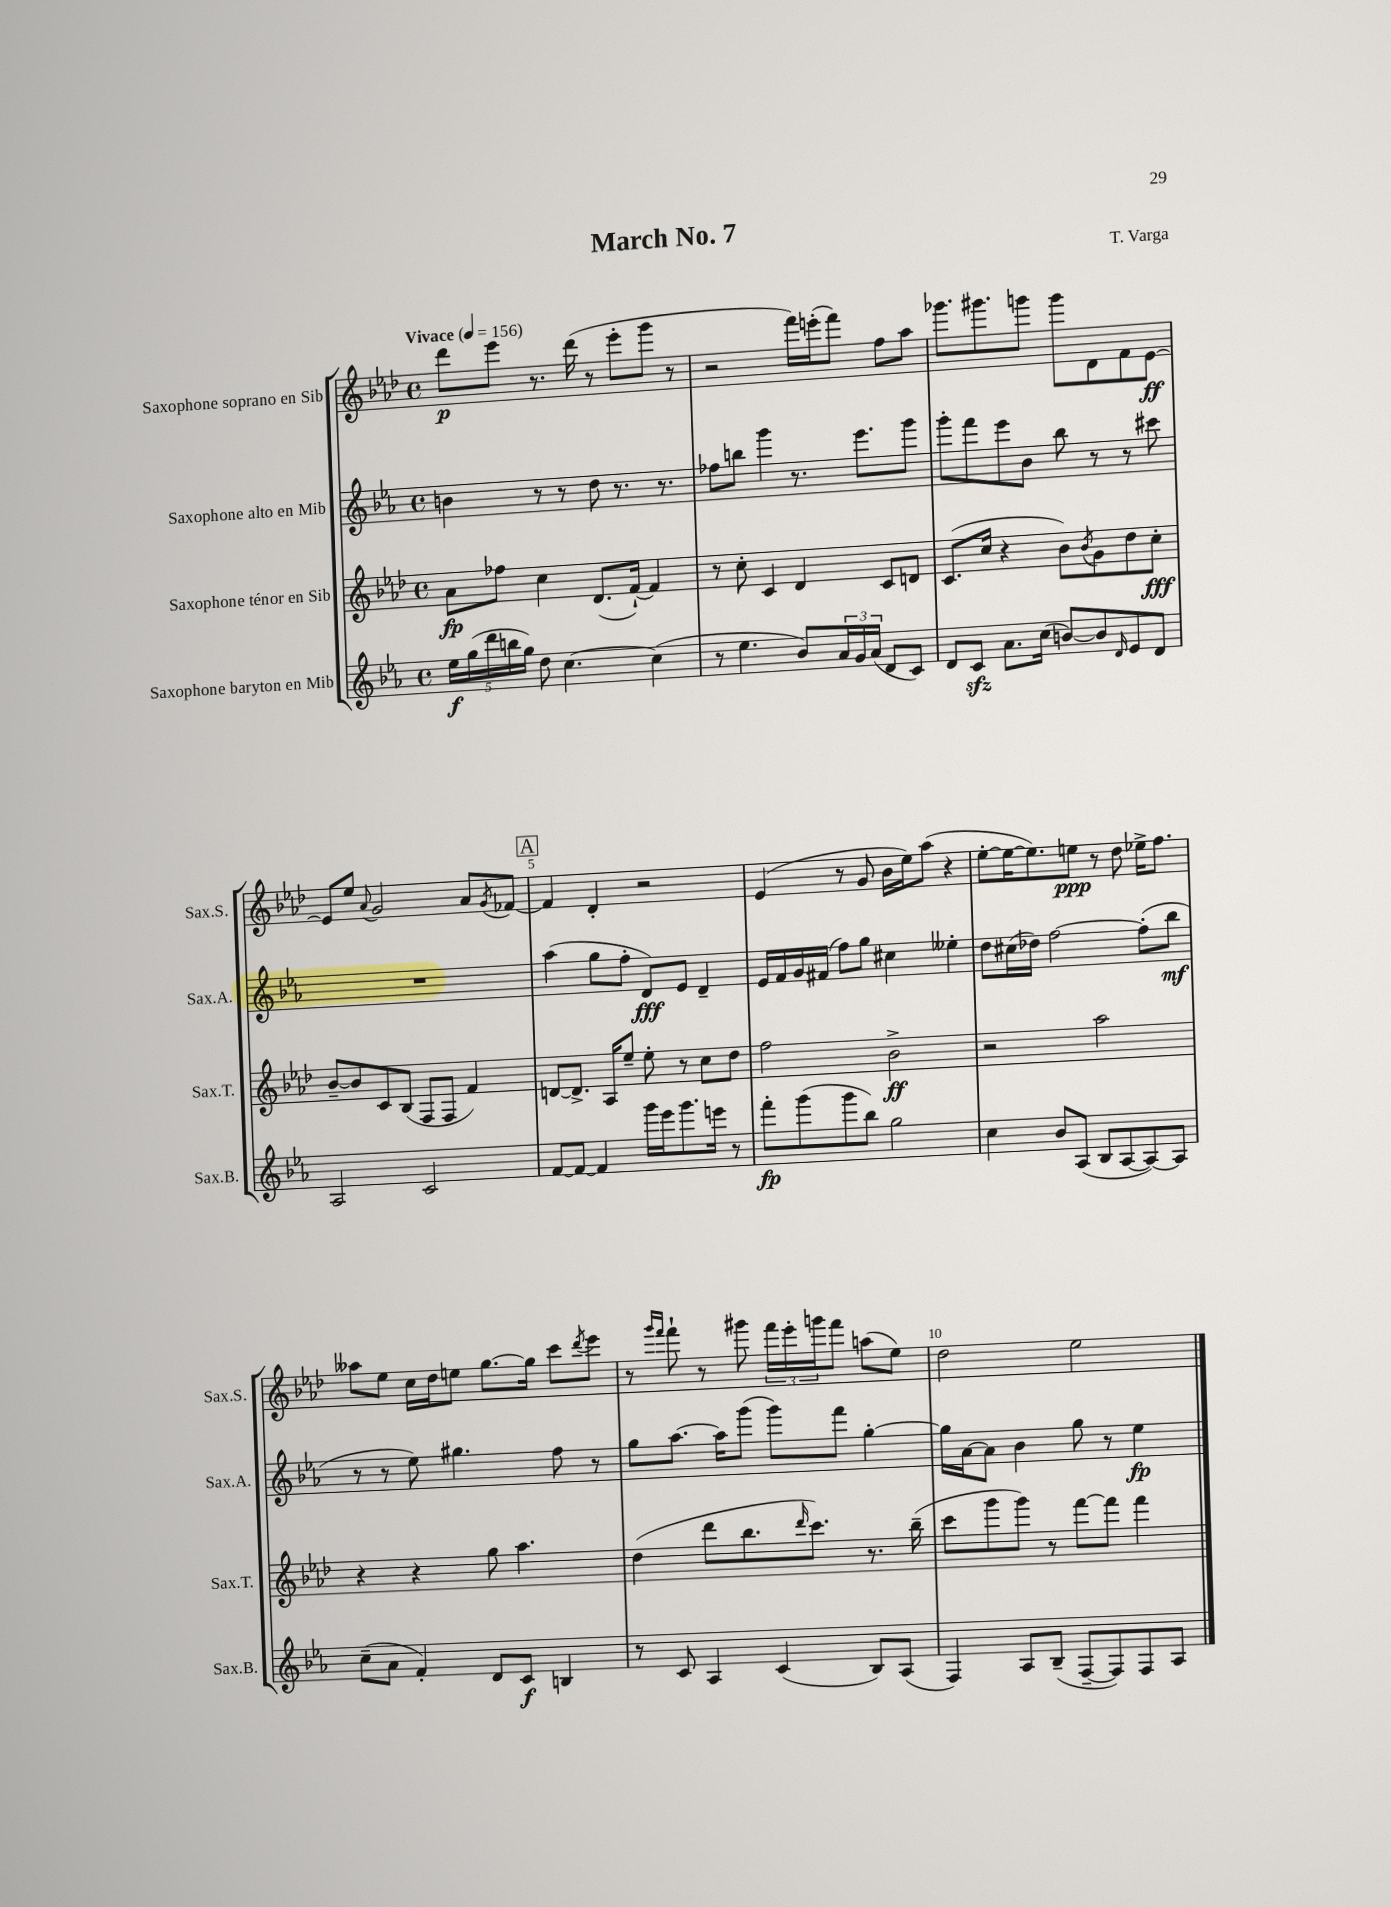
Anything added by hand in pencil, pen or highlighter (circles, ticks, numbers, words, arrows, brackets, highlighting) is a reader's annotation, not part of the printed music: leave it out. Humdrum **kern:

**kern	**dynam	**kern	**dynam	**kern	**dynam	**kern	**dynam
*part4	*part4	*part3	*part3	*part2	*part2	*part1	*part1
*staff4	*staff4	*staff3	*staff3	*staff2	*staff2	*staff1	*staff1
*I"Saxophone baryton en Mib	*	*I"Saxophone ténor en Sib	*	*I"Saxophone alto en Mib	*	*I"Saxophone soprano en Sib	*
*I'Sax.B.	*	*I'Sax.T.	*	*I'Sax.A.	*	*I'Sax.S.	*
*clefG2	*	*clefG2	*	*clefG2	*	*clefG2	*
*k[b-e-a-]	*	*k[b-e-a-d-]	*	*k[b-e-a-]	*	*k[b-e-a-d-]	*
*M4/4	*	*M4/4	*	*M4/4	*	*M4/4	*
*met(c)	*	*met(c)	*	*met(c)	*	*met(c)	*
*MM156	*	*MM156	*	*MM156	*	*MM156	*
=1	=1	=1	=1	=1	=1	=1	=1
!	!	!	!	!	!	!LO:TX:a:B:t=Vivace	!
20ee-\LL	f	8a-\L	fp	4bn\	.	8ddd-\L	p
(20gg\	.	.	.	.	.	.	.
20ddd\	.	.	.	.	.	.	.
.	.	8ff-X\J	.	.	.	8eee-\J	.
20bbn\	.	.	.	.	.	.	.
20gg\JJ)	.	.	.	.	.	.	.
8dd\	.	4cc\	.	8r	.	8.r	.
[4.cc\	.	.	.	8r	.	.	.
.	.	.	.	.	.	(16ddd-\	.
.	.	(8.d-/L	.	8dd\	.	8r	.
.	.	.	.	8.r	.	8eee-'\L	.
.	.	[16f`/Jk)	.	.	.	.	.
(4cc\]	.	4f/]	.	.	.	8ggg\J	.
.	.	.	.	8.r	.	.	.
.	.	.	.	.	.	8r	.
=2	=2	=2	=2	=2	=2	=2	=2
8r	.	8r	.	8ff-X\L	.	2r	.
4.ee-\	.	8cc'\	.	8bbn\J	.	.	.
.	.	4c/	.	4ggg\	.	.	.
8b-/L)	.	4d-/	.	8.r	.	16fff\LL)	.
.	.	.	.	.	.	(16eeen'\J	.
24a-/L	.	.	.	.	.	8fff\J)	.
24g/	.	.	.	.	.	.	.
.	.	.	.	8.eee-\L	.	.	.
(24a-/JJ	.	.	.	.	.	.	.
8d/L	.	8c/L	.	.	.	8ff\L	.
8c/J)	.	8dn/J	.	8ggg\J	.	8aa-\J	.
=3	=3	=3	=3	=3	=3	=3	=3
8d/L	.	(8.c/L	.	8ggg'\L	.	8.ggg-X\L	.
8czz/J	.	.	.	8fff\	.	.	.
.	.	16cc/Jk	.	.	.	8.ggg#X\	.
8.a-\L	.	4r	.	8eee-\	.	.	.
.	.	.	.	8b-\J	.	8gggn\J	.
(16cc\Jk	.	.	.	.	.	.	.
[8bn/L)	.	8b-\L)	.	8bb-\	.	8ggg\L	.
.	.	8qb-/	.	.	.	.	.
8b/]	.	8g\	.	8r	.	8d-\	.
16qqd/	.	.	.	.	.	.	.
8e-/	.	8dd-\	.	8r	.	8f\	.
8d/J	.	8cc'\J	fff	8ccc#X\	.	[8e-\J	ff
!!LO:LB:g=z
=4	=4	=4	=4	=4	=4	=4	=4
2A-/	.	[8b-~/L	.	1r	.	8e-/L]	.
.	.	8b-/]	.	.	.	8ee-/J	.
.	.	.	.	.	.	8qqa-/	.
.	.	8c/	.	.	.	2g/	.
.	.	(8B-/J	.	.	.	.	.
2c/	.	8F/L	.	.	.	.	.
.	.	8F/J	.	.	.	.	.
.	.	4f/)	.	.	.	8a-/L	.
.	.	.	.	.	.	8qg/	.
.	.	.	.	.	.	[8f-X/J	.
!!LO:REH:place=s1:t=A
=5	=5	=5	=5	=5	=5	=5	=5
[8f/L	.	[8dn/L	.	(4aa-\	.	4f-/]	.
8f/J_	.	8.d^/J]	.	.	.	.	.
4f/]	.	.	.	8gg\L	.	4d-'/	.
.	.	16A-/KL	.	.	.	.	.
.	.	8ee-~/J	.	8ff'\J	.	.	.
16ggg\LL	.	8ee-'\	.	8d/L)	fff	2r	.
16eee-\J	.	.	.	.	.	.	.
8.ggg\	.	8r	.	8e-/J	.	.	.
.	.	8cc\L	.	4d~/	.	.	.
16eeen\Jk	.	.	.	.	.	.	.
8r	.	8dd-\J	.	.	.	.	.
=6	=6	=6	=6	=6	=6	=6	=6
8fff'\L	fp	2ff\	.	16e-/LL	.	(4e-/	.
.	.	.	.	16f/	.	.	.
(8ggg\	.	.	.	16g/	.	.	.
.	.	.	.	(16f#X/JJ	.	.	.
8ggg\	.	.	.	8ff\L)	.	8r	.
8bb-\J)	.	.	.	8gg\J	.	8g/	.
2gg\	.	2b-^\	ff	4cc#X\	.	16b-\LL	.
.	.	.	.	.	.	16ee-\J)	.
.	.	.	.	.	.	(8aa-\J	.
.	.	.	.	4ee--X'\	.	4r	.
=7	=7	=7	=7	=7	=7	=7	=7
4cc\	.	2r	.	8dd\L	.	[8ee-'\L	.
.	.	.	.	(16cc#X\L	.	16ee-\K_	.
.	.	.	.	16dd-X\JJ)	.	8.ee-\])	.
8b-/L	.	.	.	[2ff\	.	.	.
(8A-/J	.	.	.	.	.	8een\J	ppp
8B-/L	.	2aa-\	.	.	.	8r	.
[8A-/	.	.	.	.	.	8dd-\	.
8A-/_)	.	.	.	(8ff'\L]	.	16ee-X^\KL	.
.	.	.	.	.	.	8.ff\J	.
8A-/J]	.	.	.	8bb-\J	mf	.	.
!!LO:LB:g=z
=8	=8	=8	=8	=8	=8	=8	=8
(8cc~\L	.	4r	.	8r	.	8aa--X\L	.
8a-\J	.	.	.	8r	.	8ee-\J	.
4f'/)	.	4r	.	8ee-\)	.	16cc\LL	.
.	.	.	.	.	.	16dd-\J	.
.	.	.	.	4.gg#X\	.	8een\J	.
8d/L	.	8gg\	.	.	.	[8.gg\L	.
8c/J	f	4.aa-\	.	.	.	.	.
.	.	.	.	.	.	16gg\Jk]	.
4Bn/	.	.	.	8ff\	.	8ccc\L	.
.	.	.	.	.	.	8qddd-/	.
.	.	.	.	8r	.	8eee-\J	.
=9	=9	=9	=9	=9	=9	=9	=9
8r	.	(4dd-\	.	8gg\L	.	8r	.
.	.	.	.	.	.	16qqggg/LL	.
.	.	.	.	.	.	16qqfff/JJ	.
8c/	.	.	.	[8.aa-\J	.	8fff`\	.
4A-/	.	8ddd-\L	.	.	.	8r	.
.	.	.	.	16aa-\KL]	.	.	.
.	.	8.bb-\	.	(8ggg\J	.	8ggg#X\	.
(4c/	.	.	.	8ggg\L)	.	24fff\LL	.
.	.	.	.	.	.	24eee-'\	.
.	.	16qqddd-/	.	.	.	.	.
.	.	8.ccc\J)	.	.	.	.	.
.	.	.	.	.	.	24gggn\J	.
.	.	.	.	8fff\J	.	8fff\J	.
8B-/L)	.	8.r	.	[4gg'\	.	(8aan\L	.
(8A-/J	.	.	.	.	.	8ee-\J)	.
.	.	(16bb-~\	.	.	.	.	.
=10	=10	=10	=10	=10	=10	=10	=10
4F/)	.	8ccc\L	.	16gg\LL]	.	2dd-\	.
.	.	.	.	[16a-\J	.	.	.
.	.	8ggg\	.	8a-\J]	.	.	.
8A-/L	.	8ggg\J)	.	4b-\	.	.	.
(8B-~/J	.	8r	.	.	.	.	.
[8F~/L	.	[8fff\L	.	8gg\	.	2ee-\	.
8F/])	.	8fff\J]	.	8r	.	.	.
8F/	.	4fff\	.	4ee-\	fp	.	.
8A-/J	.	.	.	.	.	.	.
==	==	==	==	==	==	==	==
*-	*-	*-	*-	*-	*-	*-	*-
